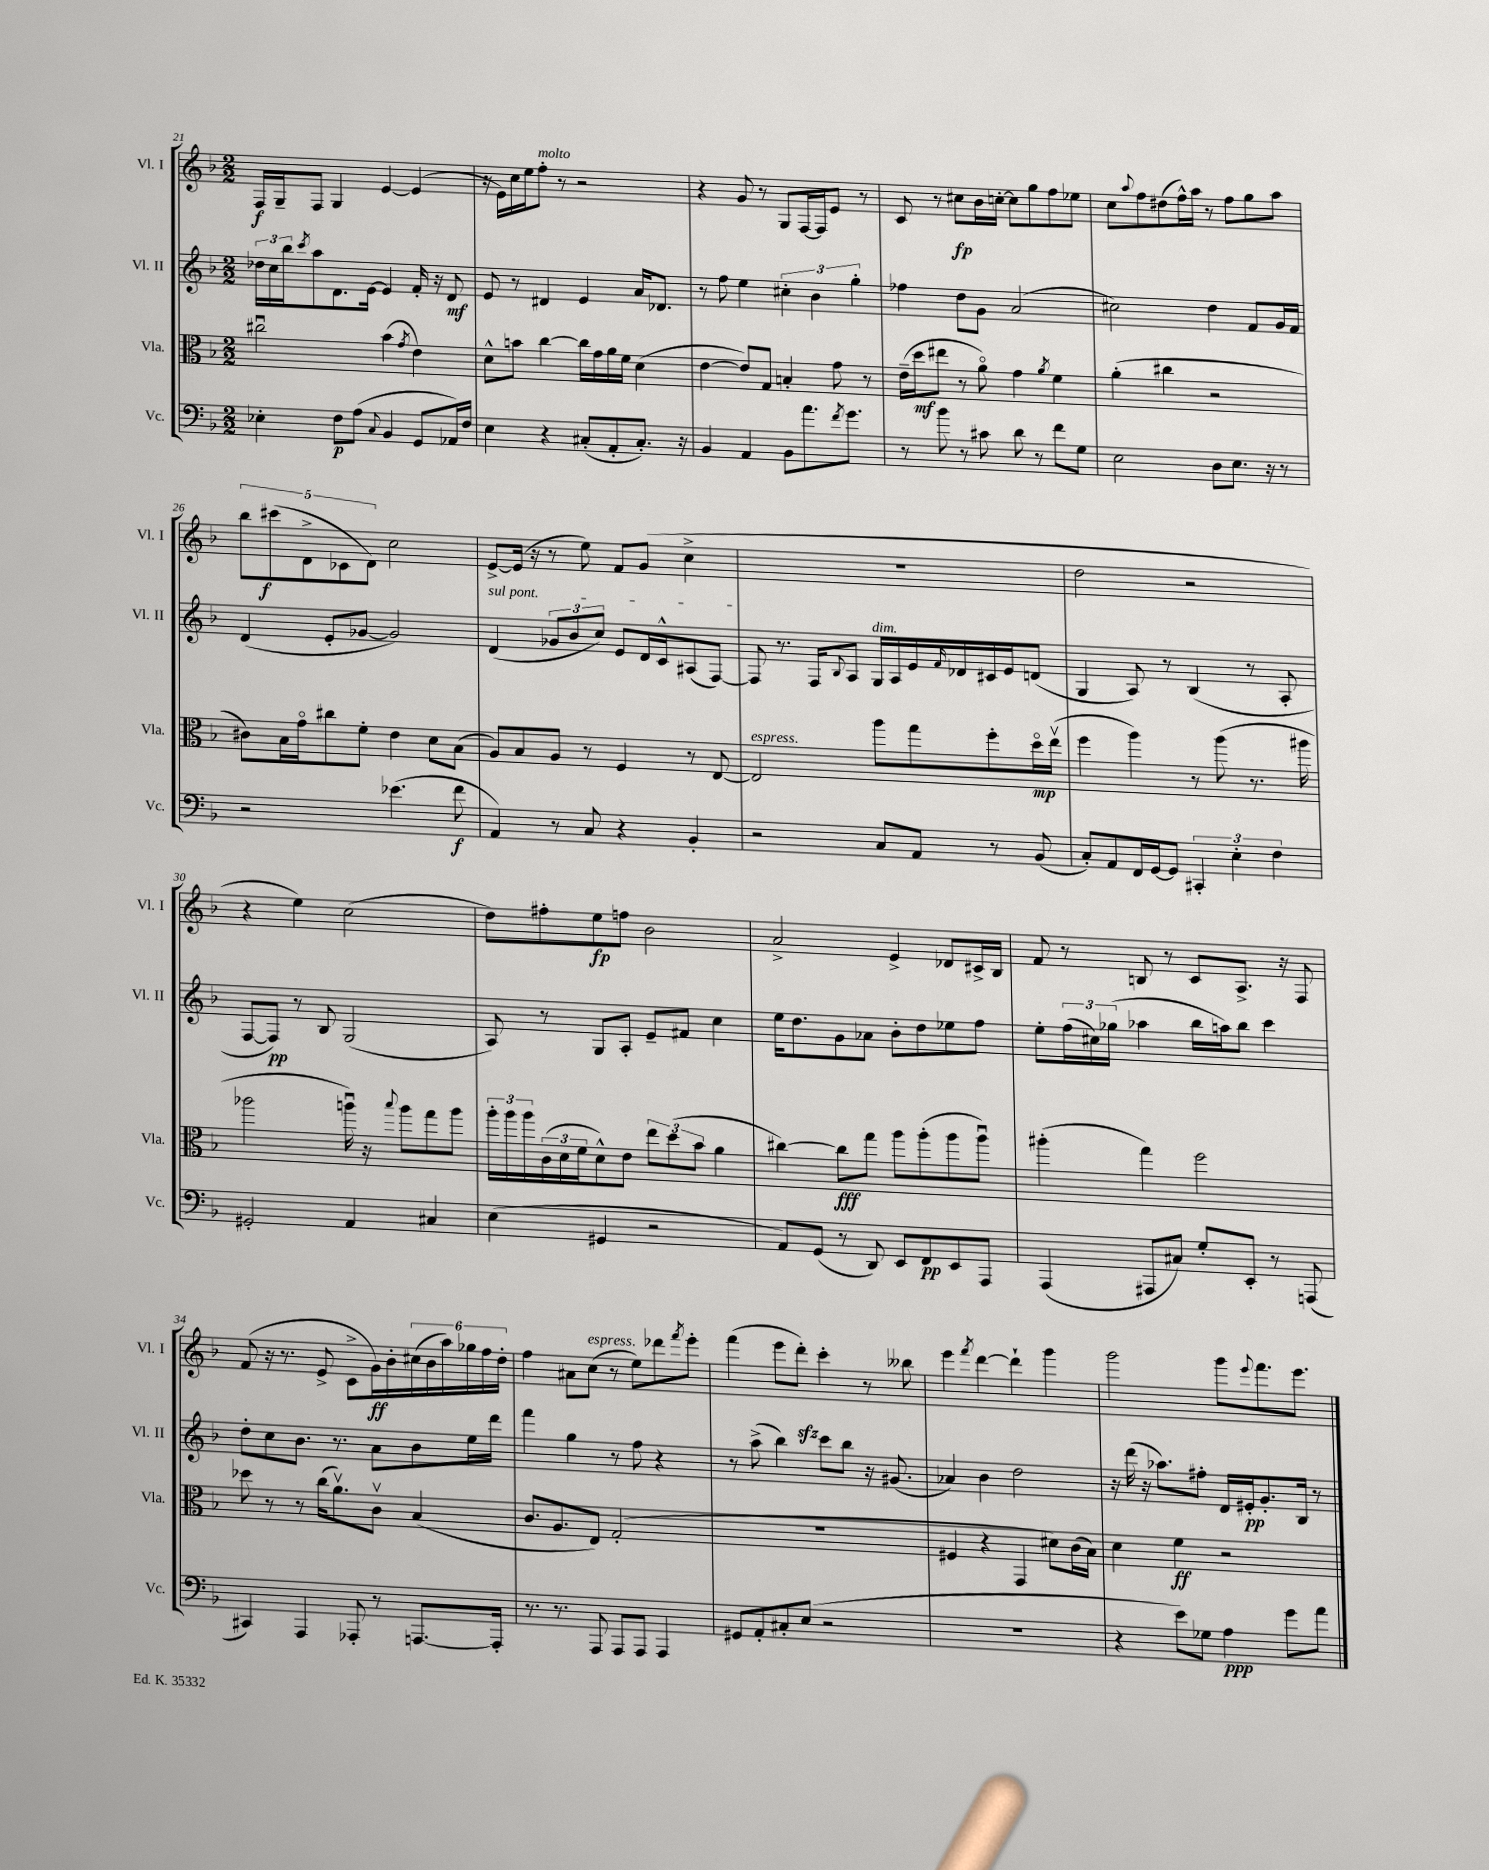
<<
\new StaffGroup <<
\new Staff = "s0" \with { instrumentName = "Vl. I" shortInstrumentName = "Vl. I" } {
    \clef treble \key f \major \numericTimeSignature \time 2/2
    f16\f g16-- f8 g4 e'4~ e'4( |
    r16 e'16) c''16 e''16 f''8-.^\markup { \italic "molto" } r8 r2 |
    r4 g'8 r8 g8 f16~ f16 e'8 r8 |
    c'8 r8 cis''8\fp bes'16 c''16~-. c''8 g''8 f''8 ees''8 |
    c''8 \appoggiatura { a''8 } f''8 dis''8( f''16-^) a''16 r8 f''8 g''8 a''8 |
    \tuplet 5/4 { bes''8 cis'''8\f( d'8-> ces'8 d'8) } c''2 |
    e'8~-> e'16( r16 r8 e''8) f'8 g'8( c''4-> |
    R1 |
    d''2 r2 |
    r4 e''4) c''2( |
    d''8) fis''8-. e''8\fp f''8 bes'2 |
    a'2-> e'4-> des'8 cis'16-> bes16 |
    f'8 r8 b8 r8 c'8 a8.-> r16 f8 |
    f'8( r16 r8. e'8-> c'8-> g'16\ff) bes'16-. \tuplet 6/4 { cis''16( bes'16 a''16) ges''16 f''16 d''16-. } |
    f''4 ais'8 c''8^\markup { \italic "espress." }( r8 e''8) des'''8 \acciaccatura { f'''8 } e'''8-. |
    f'''4( e'''8 d'''8-.\sfz) c'''4-. r8 beses''8 |
    e'''4 \acciaccatura { f'''8 } d'''4~ d'''4-! g'''4 |
    g'''2 g'''8 \appoggiatura { e'''8 } f'''8. e'''8. \bar "|." |
}
\new Staff = "s1" \with { instrumentName = "Vl. II" shortInstrumentName = "Vl. II" } {
    \clef treble \key f \major \numericTimeSignature \time 2/2
    \tuplet 3/2 { des''16 c''16 bes''16 } \acciaccatura { c'''8 } a''8 d'8. e'16~ e'4 f'16-. r16 d'8\mf |
    e'8 r8 dis'4 e'4 a'16 des'8. |
    r8 f''8 e''4 \tuplet 3/2 { cis''4-. bes'4 g''4-. } |
    fes''4 d''8 g'8 a'2( |
    cis''2) d''4 f'8 g'16 f'16 |
    d'4( e'8-. ges'8~ ges'2) |
    \once \override TextSpanner.bound-details.left.text = \markup { \italic "sul pont." } d'4\startTextSpan( \tuplet 3/2 { ges'8 bes'8 c''8) } e'8 d'16 c'16-^ ais8( f8~) |
    f8\stopTextSpan r8. f16 \appoggiatura { bes8 } a8 g16^\markup { \italic "dim." } a16 e'16 \grace { f'16 } des'16 cis'16 e'16 d'8( |
    g4 a8) r8 bes4( r8 a8-. |
    f8~ f8\pp) r8 bes8 g2( |
    a8) r8 g8 a8-. e'8-- fis'8 c''4 |
    e''16 d''8. g'8 aes'8 bes'8-. d''8 ees''8 f''8 |
    e''8-. \tuplet 3/2 { f''16( cis''16) ges''16( } aes''4 bes''16 a''16) bes''8 c'''4 |
    d''8-. c''8 bes'8. r8. a'8 bes'8 e''16 d'''16 |
    f'''4 g''4 r8 f''8 r4 |
    r8 a''8->( bes''4) c'''8 bes''8 r16 gis'8.( |
    aes'4) bes'4 d''2 |
    r16 d'''16( r16 aes''8.) fis''8-. d'16 eis'16-.\pp g'8.-. bes16 r8 \bar "|." |
}
\new Staff = "s2" \with { instrumentName = "Vla." shortInstrumentName = "Vla." } {
    \clef alto \key f \major \numericTimeSignature \time 2/2
    cis''2\downbow bes'4( \acciaccatura { g'8 } e'4) |
    d'8-^ b'8 c''4~ c''16 g'16 a'16 f'16 d'4( |
    e'4~ e'8) g8 b4-. g'8 r8 |
    e'16--( d''16\mf eis''8 r8 a'8\flageolet) g'4 \acciaccatura { a'8 } f'4 |
    a'4-.( cis''4 r2 |
    cis'8) bes16 g'16\flageolet cis''8 f'8-. e'4 d'8 bes8( |
    a8) bes8 a8 r8 f4 r8 e8~ |
    e2^\markup { \italic "espress." } a''8 g''8 f''8-. d''16\flageolet\mp e''16\upbow( |
    f''4 a''4) r8 a''8( r8. ais''16 |
    aes''2 a''16\downbow) r16 \appoggiatura { bes''8 } a''8 g''8 a''8 |
    \tuplet 3/2 { a''16-. a''16 a''16 } \tuplet 3/2 { c'16( d'16 f'16 } d'8-^) e'8 \tuplet 3/2 { e''8 d''8( bes'8 } a'4 |
    cis''4~) cis''8\fff g''8 a''8 a''8-.( a''8 a''8\downbow) |
    ais''4-.( g''4) f''2 |
    des''8 r8 r8 c''16( a'8.\upbow) c'8\upbow bes4( |
    c'8. a8. e8) g2-.( |
    R1 |
    fis4 r4 g,4 dis'8) c'16( bes16) |
    d'4 f'4\ff r2 \bar "|." |
}
\new Staff = "s3" \with { instrumentName = "Vc." shortInstrumentName = "Vc." } {
    \clef bass \key f \major \numericTimeSignature \time 2/2
    ees4-. f8\p a8( \appoggiatura { c8 } bes,4 g,8 aes,16) f16 |
    e4 r4 cis8-.( a,8-. cis8.-.) r16 |
    bes,4 a,4 bes,8 a'8. \acciaccatura { f'8 } g'8. |
    r8 bes'8 r8 cis'8 d'8 r8 f'8 g8 |
    e2 d8 e8. r16 r8 |
    r2 ees'4.( f'8\f |
    a,4) r8 c8 r4 bes,4-. |
    r2 c8 a,8 r8 bes,8( |
    c8-.) a,8 f,16 g,16~ g,8 \tuplet 3/2 { cis,4-. e4-. f4 } |
    gis,2-. a,4 cis4 |
    e4( gis,4 r2 |
    a,8) g,8( r8 d,8) e,8 f,8\pp e,8 a,,8 |
    a,,4( ais,,8 cis8) g8-. e,8-. r8 a,,8( |
    cis,4) a,,4 aes,,8-. r8 a,,8.~ a,,16-. |
    r8. r8. a,,8 a,,8 a,,8 a,,4 |
    gis,8 a,8-. cis8-. e8( r2 |
    R1 |
    r4 e'8) ges8 a4\ppp g'8 a'8 \bar "|." |
}
>>
>>
\layout { \context { \Score currentBarNumber = #21 } }
